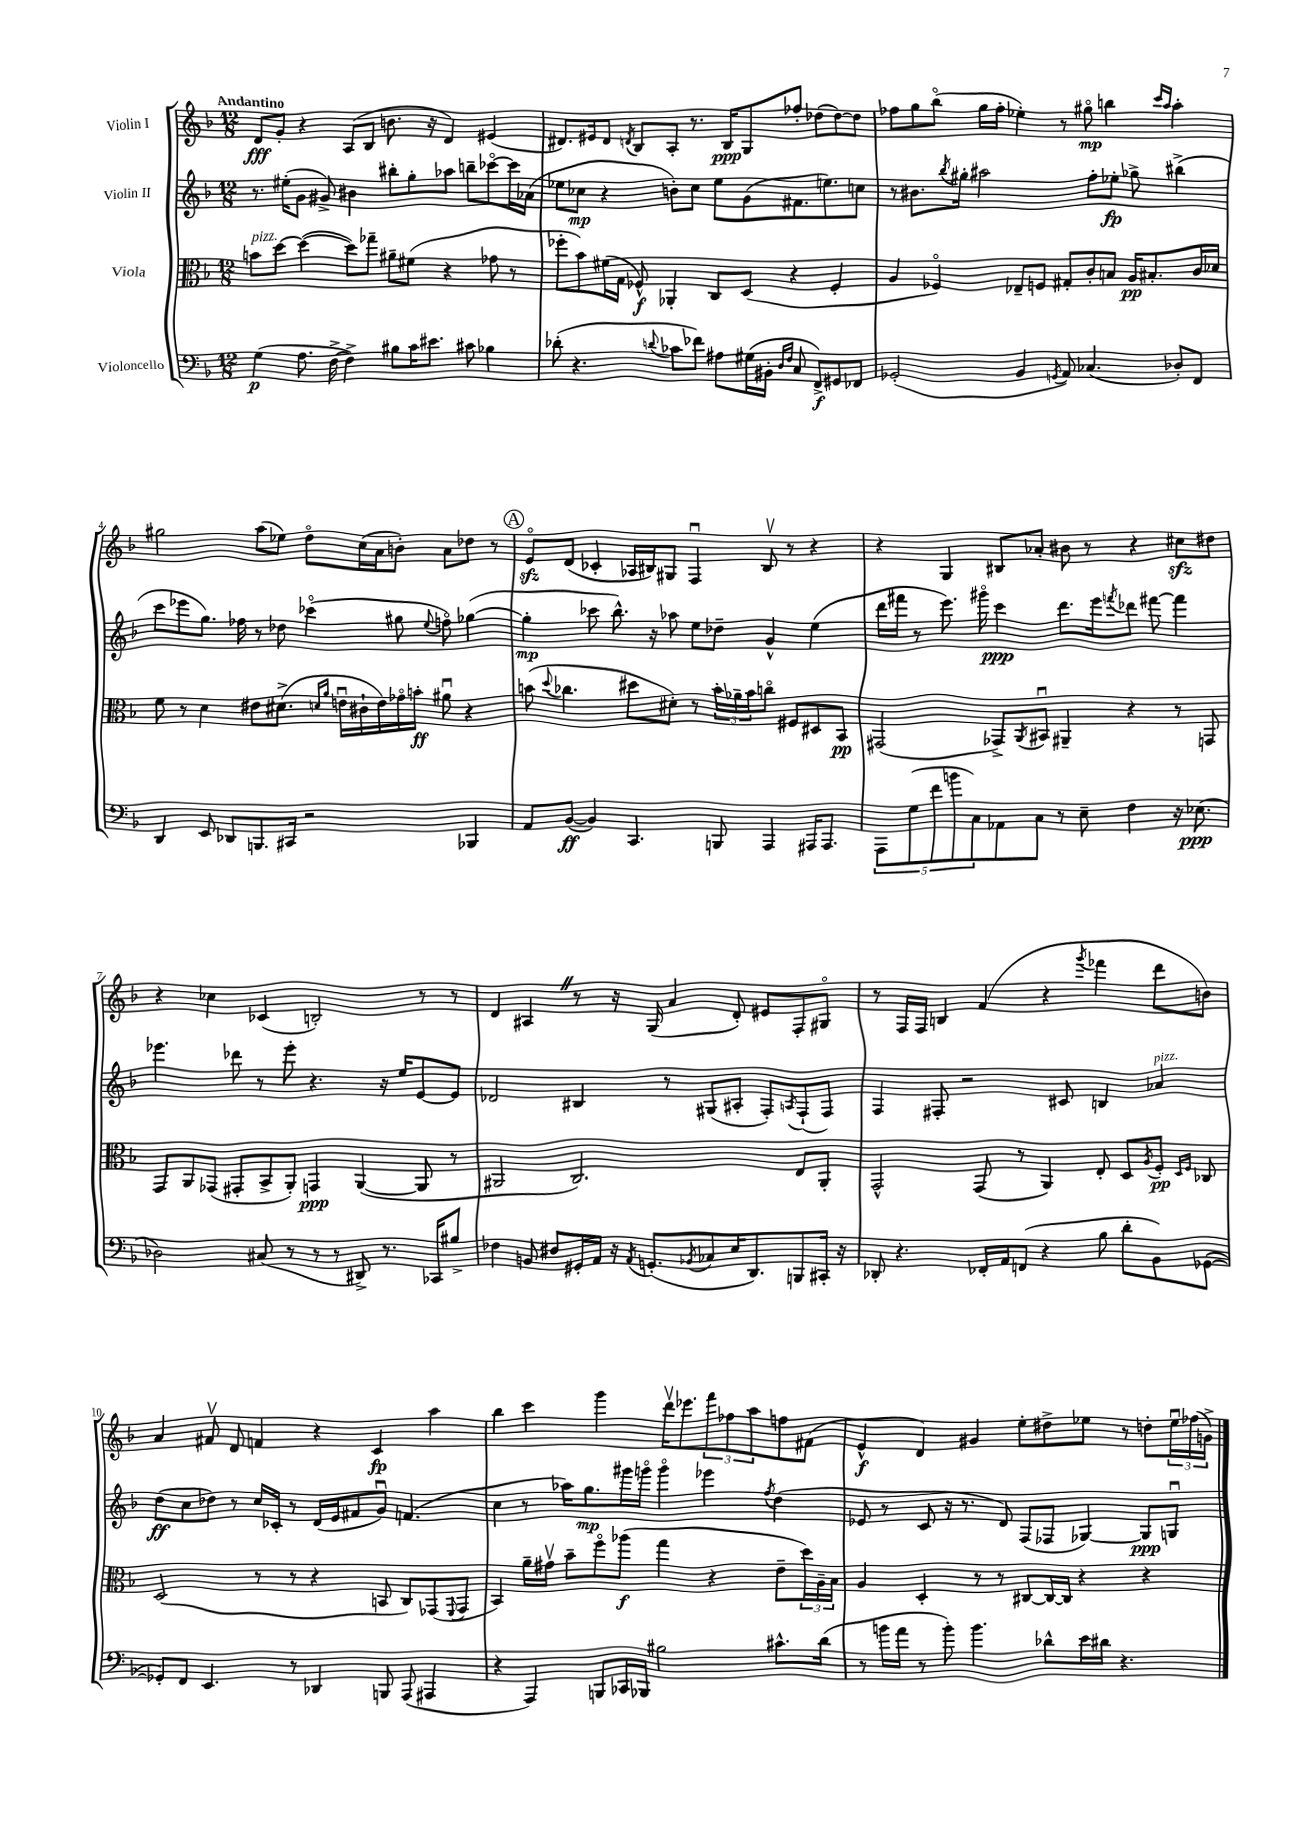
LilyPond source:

<<
\new StaffGroup <<
\new Staff = "s0" \with { instrumentName = "Violin I" } {
    \clef treble \key f \major \numericTimeSignature \time 12/8 \tempo "Andantino"
    d'8\fff g'8-. r4 a8( bes8 b'8. r16 d'4) eis'4( |
    dis'8.) eis'16 dis'8 \acciaccatura { d'8 } bes8 a8-. r8. bes16\ppp g8 fes''8-. des''8( des''8~) des''8 |
    fes''8 g''8 bes''8\flageolet( g''16 fes''16-. ees''4-.) r8 gis''8\flageolet\mp b''4 \grace { c'''16 a''16 } a''4-. |
    gis''2 a''8( ees''8) d''8\flageolet c''16( a'16 b'8-.) a'8 des''8 r8 |
    \mark \markup { \circle "A" } e'8\flageolet\sfz d'8( ces'4-. aes16 bis16) gis8 f4\downbow bis8\upbow r8 r4 |
    r4 g4 bis8 aes'8-. bis'8 r8 r4 cis''8\sfz dis''8 |
    r4 ces''4 ces'4( b2-.) r8 r8 |
    d'4 ais4 \once \override BreathingSign.text = \markup { \musicglyph "scripts.caesura.straight" } \breathe r8 r16 g16( a'4 d'8-.) eis'8 f8-. gis8\flageolet |
    r8 f16 f16 b4 f'4( r4 \acciaccatura { g'''8 } fes'''4 d'''8 b'8) |
    a'4 fis'8\upbow d'8 f'4 r4 c'4\fp a''4 |
    bes''4 c'''4 g'''4 d'''16\upbow ees'''8. \tuplet 3/2 { f'''8 fes''8 a''8 } f''8 fis'8( |
    e'4-^\f d'4) gis'4 e''8-. dis''8-> ees''8 r8 d''8-. \tuplet 3/2 { ees''16\downbow fes''16( g'16->) } \bar "|." |
}
\new Staff = "s1" \with { instrumentName = "Violin II" } {
    \clef treble \key f \major \numericTimeSignature \time 12/8
    r8. eis''16-.( g'8 gis'8->) bis'4 bis''8-. g''8-. aes''8 b''8-- ces'''8~\flageolet ces'''16 aes'16( |
    ees''8 ces''8\mp r4 b'8-.) ces''8 ees''8 g'8( fis'8. e''8.) c''8 |
    r8 bis'8. \acciaccatura { bes''8 } gis''16-. ais''2 f''8-. ees''8-.\fp ges''8-> bis''4->( |
    c'''8 ees'''8 g''8.) fes''16 r8 des''8 ces'''4\flageolet( gis''8 \appoggiatura { e''8 } f''8\flageolet) ges''4~( |
    \mark \markup { \circle "A" } ges''4-.\mp ces'''8 bes''8.-^) r16 aes''8 e''8 des''8-- g'4-^ e''4( |
    d'''16 fis'''16 r8 e'''8.) gis'''16\flageolet c'''4\ppp d'''8. e'''16 \acciaccatura { f'''8 } des'''8 fis'''8~ fis'''4 |
    ees'''4. des'''8 r8 ees'''8-. r4. r16 e''16 e'8~ e'8 |
    des'2 bis4 r8 gis8( ais8-. f8-.) \acciaccatura { a8 } f8-!( f8) |
    f4 fis8-. r2 cis'8 b4 aes'4^\markup { \italic "pizz." } |
    d''8\ff( c''8 des''8) r8 c''16 ces'16-. r8 d'16( e'16 fis'8 g'8\downbow) f'4.( |
    c''4 r8 aes''16) g''8.\mp gis'''16 g'''16\flageolet g'''4\flageolet ees'''4 \acciaccatura { f''8 } d''4( |
    ees'8 r8 c'8 r16 r8. d'8) f8( fes8 ges4~) ges8\ppp g8\downbow \bar "|." |
}
\new Staff = "s2" \with { instrumentName = "Viola" } {
    \clef alto \key f \major \numericTimeSignature \time 12/8
    b'8^\markup { \italic "pizz." } d''8~ d''4~( d''8) ges''8-- ais'8-- fis'8( r4 ges'8 r8 |
    fes''8-. bes'8) fis'16( g16 fes8-^\f) aes,4-. c8 d8( r4 fes4-. |
    a4 fes4\flageolet) ees8-- f8 gis8-. c'8-. b8 a16\pp bis8.-. c'16 des'16 |
    f'8 r8 d'4 eis'8 dis'8.->( \grace { d'16 a'16 } e'16\downbow cis'16-! e'16) ges'16\flageolet b'16-.\ff ais'8\downbow r4 |
    \mark \markup { \circle "A" } b'8( \appoggiatura { d''8 } ces''4. dis''8 dis'8-.) r8 \tuplet 3/2 { b'16-. aes'16-- b'16 } c''8\flageolet fis8 dis8 bes,8\pp |
    gis,2( ges,8->) \acciaccatura { a,8 } bis,8\downbow ais,4-- r4 r8 g,8 |
    g,8 a,8 ges,8( gis,8-. bes,8-> a,8-.) g,4\ppp a,4~( a,8 r8 |
    ais,2 c2.) e8 ais,8-. |
    g,2-^ g,8( r8 a,4) e8-. d8 \acciaccatura { a8 } f8-.\pp \grace { d16 f16 } ces8 |
    d2( r8 r8 r4 b,8 c8) ges,8( \appoggiatura { f,8 } ges,8 |
    bes,4) a'16-- gis'16\upbow bes'8-- f''8\flageolet aes''8\f( g''4 r4 e'8-- \tuplet 3/2 { d''16) a16-- bes16 } |
    a4 d4-. r8 r8 cis8~ cis16~ cis16 r4 r4 \bar "|." |
}
\new Staff = "s3" \with { instrumentName = "Violoncello" } {
    \clef bass \key f \major \numericTimeSignature \time 12/8
    g4\p( a8. f16~-> f4->) bis8 c'16 eis'8. cis'8 bes4 |
    des'8-.( r4. \appoggiatura { d'8 } ces'8 fes'8) ais8 gis16( bis,16-. \grace { d16 f16 } c8 f,8->\f) gis,8 fes,8 |
    ges,2-.( bes,4 \acciaccatura { g,8 } a,8) ces4.( des8-.) f,8 |
    d,4 e,8 des,8 b,,8. cis,16 r2 bes,,4 |
    \mark \markup { \circle "A" } a,8 bes,8~\ff( bes,4) c,4. b,,8 a,,4 ais,,16 ais,,8. |
    \tuplet 5/4 { a,,8 g8( f'8 b'8 c8) } aes,8 c8 r8 e8-- f4 r16 ees8.\ppp( |
    des2) cis8( r8 r8 r8 dis,8->) r8. ces,16 bis8-> |
    fes4 b,8 fis8 gis,16-. a,16 r16 \acciaccatura { a,8 } g,8.-.( \acciaccatura { bes,8 } ces8 e16 d,8.) b,,8 cis,16-. r16 |
    des,8-. r4. fes,16-. a,16 f,8( r4 bes8 d'8-. bes,8) ges,8~( |
    ges,8-.) f,8 e,4. r8 des,4 b,,8 a,,8( ais,,4 |
    r4 a,,4) b,,8 ces,16 bes,,16 bis2 cis'8.-^ d'16( |
    r8 b'16 a'16 r8 b'8-.) b'4. des'8-^ e'16 dis'16 r4. \bar "|." |
}
>>
>>
